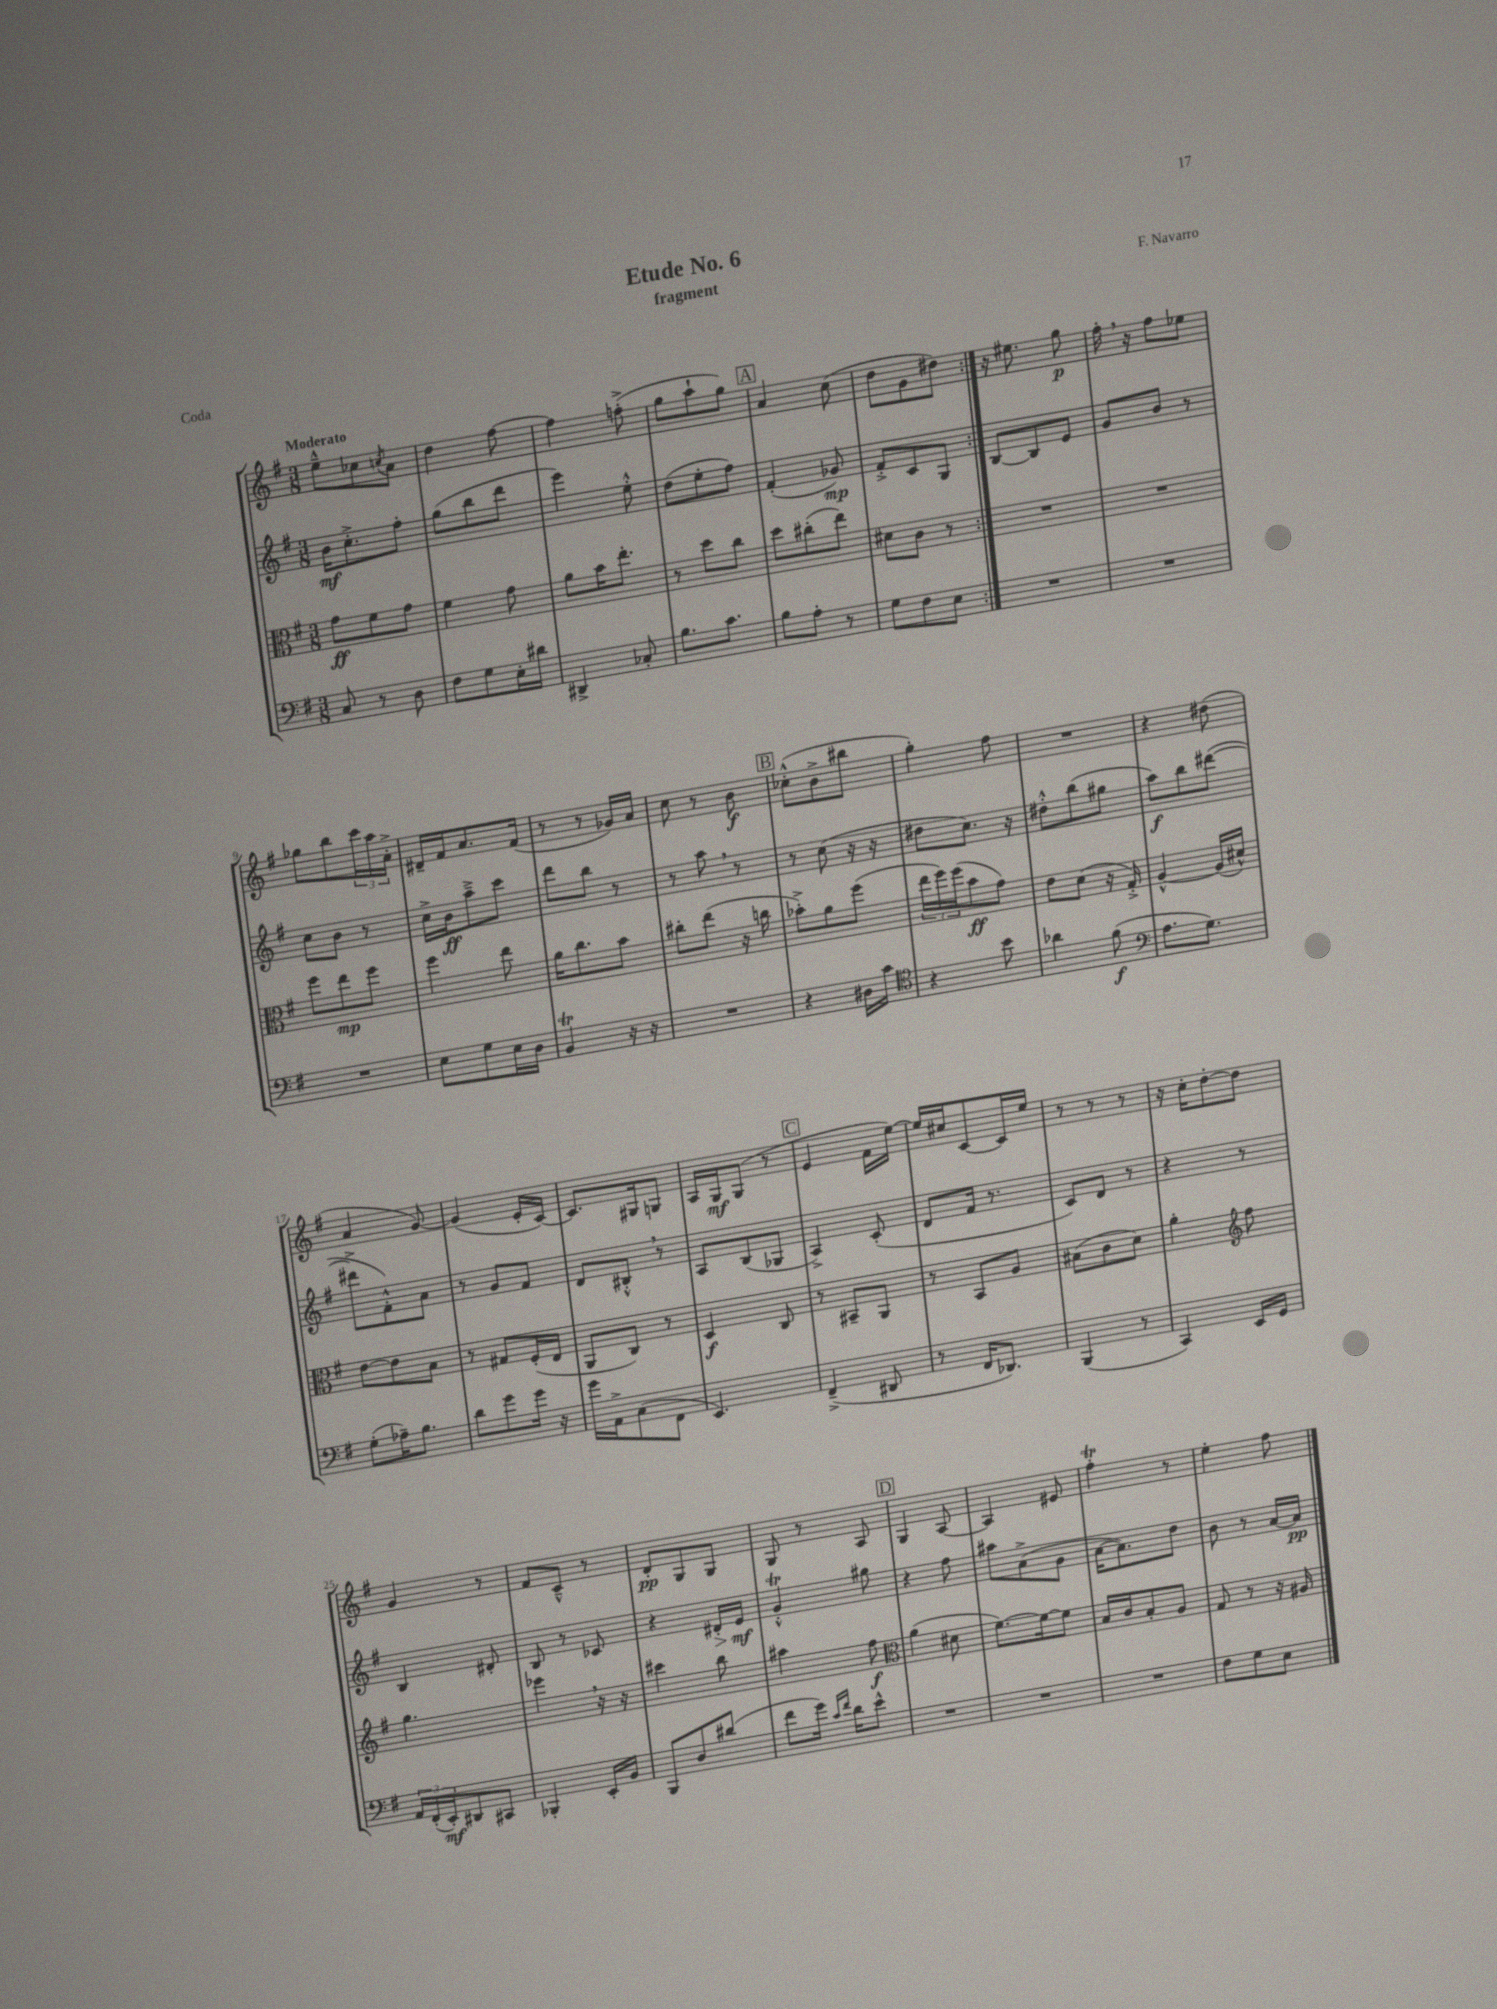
\header { title = "Etude No. 6" composer = "F. Navarro" subtitle = "fragment" piece = "Coda" }
<<
\new StaffGroup <<
\new Staff = "s0" {
    \clef treble \key g \major \numericTimeSignature \time 3/8 \tempo "Moderato"
    \repeat volta 2 { e''8---^ ces''8 \acciaccatura { c''8 } a'8 |
    d''4 fis''8~ |
    fis''4 f''8-.->( |
    g''8 a''8-! g''8) |
    \mark \markup { \box "A" } a'4 c''8( |
    d''8 g'8 dis''8) | }
    r16 eis''8. g''8\p |
    fis''16-. \breathe r16 fis''8 ees''8 |
    ges''8 b''8 \tuplet 3/2 { c'''16 a''16 a'16-.-> } |
    dis'16-- fis'16 a'8. fis'16( |
    r8 r8 ges'16) a'16 |
    c''8 r8 b'8\f |
    \mark \markup { \box "B" } ces''8-.-^( b'8-> bis''8 |
    g''4-.) fis''8 |
    R4. |
    r4 dis''8( |
    a'4 g'8~) |
    g'4( e'16-. c'16~) |
    c'8. gis16 g8 |
    a16 g16\mf g8( r8 |
    \mark \markup { \box "C" } e'4 fis'16 e''16~) |
    e''16 cis''16 c'8~ c'16 e''16 |
    r8 r8 r8 |
    r16 c''16-. d''8~-. d''8 |
    g'4 r8 |
    fis'8 c'8---^ r8 |
    d'8-.\pp g8 g8 |
    g8 r8 a8 |
    \mark \markup { \box "D" } g4 a8~ |
    a4 eis'8 |
    fis''4-.\trill r8 |
    e''4-. fis''8 \bar "|." |
}
\new Staff = "s1" {
    \clef treble \key g \major \numericTimeSignature \time 3/8
    \repeat volta 2 { b'16\mf c''8.-.-> fis''8-. |
    g''8( b''8 d'''8 |
    e'''4) e''8-.-^ |
    d''8( e''8-. fis''8) |
    \mark \markup { \box "A" } fis'4-.( ges'8\mp) |
    fis'8-.-> c'8 g8 | }
    b8~ b8 e'8 |
    g'8 b'8 r8 |
    c''8 b'8 r8 |
    c''16-> b'16\ff a''8---> c'''8 |
    d'''8 b''8 r8 |
    r8 a''8 \breathe r8 |
    \mark \markup { \box "B" } r8 c''8( r16 r16 |
    dis''8 c''8.) r16 |
    dis''8-.-^ b''8( gis''8 |
    a''8\f) b''8 dis'''8~( |
    dis'''8-> fis'8-.-^) a'8 |
    r8 g'8 fis'8 |
    d'8 bis8-.-^ \breathe r8 |
    a8 b8( ges8 |
    \mark \markup { \box "C" } a4->) c'8-.( |
    d'8 fis'16 r8. |
    c'8) d'8 r8 |
    r4 r8 |
    b4 dis'8-. |
    b8 r8 ces'8 |
    r4 dis'16-.\> e'16\mf\! |
    g'4-.-^\trill gis''8 |
    \mark \markup { \box "D" } r4 fis''8 |
    ais''8 a'8->( g'8 |
    a'16~ a'8.) d''8 |
    b'8 r8 a'16~ a'16\pp \bar "|." |
}
\new Staff = "s2" {
    \clef alto \key g \major \numericTimeSignature \time 3/8
    \repeat volta 2 { g'8\ff fis'8 g'8 |
    fis'4 g'8 |
    a'8 b'16 e''8.-. |
    r8 d''8 c''8 |
    \mark \markup { \box "A" } d''8 cis''8-.( e''8) |
    dis'8 c'8 r8 | }
    R4. |
    R4. |
    fis''8 e''8\mp fis''8 |
    fis''4 e''8 |
    a'16 c''8. b'8 |
    cis''8-. e''8( r16 c''16 |
    \mark \markup { \box "B" } bes'8-.->) a'8 fis''8( |
    \tuplet 3/2 { e''16 fis''16) fis''16( } b'8\ff g'8) |
    e'8 d'8( r16 g16-.->) |
    a4~-^ a16( dis'16-^) |
    e'8~ e'8 b8 |
    r8 gis8 fis16-.( e16 |
    a,8 c8) r8 |
    d4\f c8 |
    \mark \markup { \box "C" } r8 bis,8-- a,8 |
    r8 b,8 a8 |
    bis8( c'8 d'8) |
    a'4-. \clef treble fis''8 |
    g''4. |
    ees'''4 \breathe r16 r16 |
    cis'''4 b''8 |
    ais''4 fis''8\f |
    \mark \markup { \box "D" } \clef alto a'4( dis'8 |
    fis'8.~) fis'16~ fis'8 |
    b16 c'16 b8-. a8 |
    g8 r8 r16 ais16 \bar "|." |
}
\new Staff = "s3" {
    \clef bass \key g \major \numericTimeSignature \time 3/8
    \repeat volta 2 { c8 r8 d8 |
    fis8 g8 e16-. dis'16 |
    dis,4-> ces8-. |
    b8. c'8. |
    \mark \markup { \box "A" } b8 a8-. r8 |
    g8 fis8 e8 | }
    R4. |
    R4. |
    R4. |
    e8 g8 e16 d16 |
    b,4\trill r16 r16 |
    R4. |
    \mark \markup { \box "B" } r4 dis16 c'16 |
    \clef tenor r4 b'8 |
    aes'4 fis'8\f( |
    \clef bass a8. g8.) |
    g8-.( aes16--) b8. |
    d'8 g'8 g'16 r16 |
    g'16 a,16-> c8( fis,8 |
    e,4.) |
    \mark \markup { \box "C" } fis,4--->( dis,8 |
    r8 fis,16 des,8.) |
    b,,4( r8 |
    c,4) e,16 g,16 |
    \tuplet 3/2 { a,16 fis,16-.( e,16-.\mf) } dis,8 cis,8 |
    bes,,4-. e,16-. b,16 |
    b,,8 d8 dis'8( |
    fis'8 g'16) \grace { c'16 fis'16 } d'16 e'8-^ |
    \mark \markup { \box "D" } R4. |
    R4. |
    R4. |
    fis8 g8 e8 \bar "|." |
}
>>
>>
